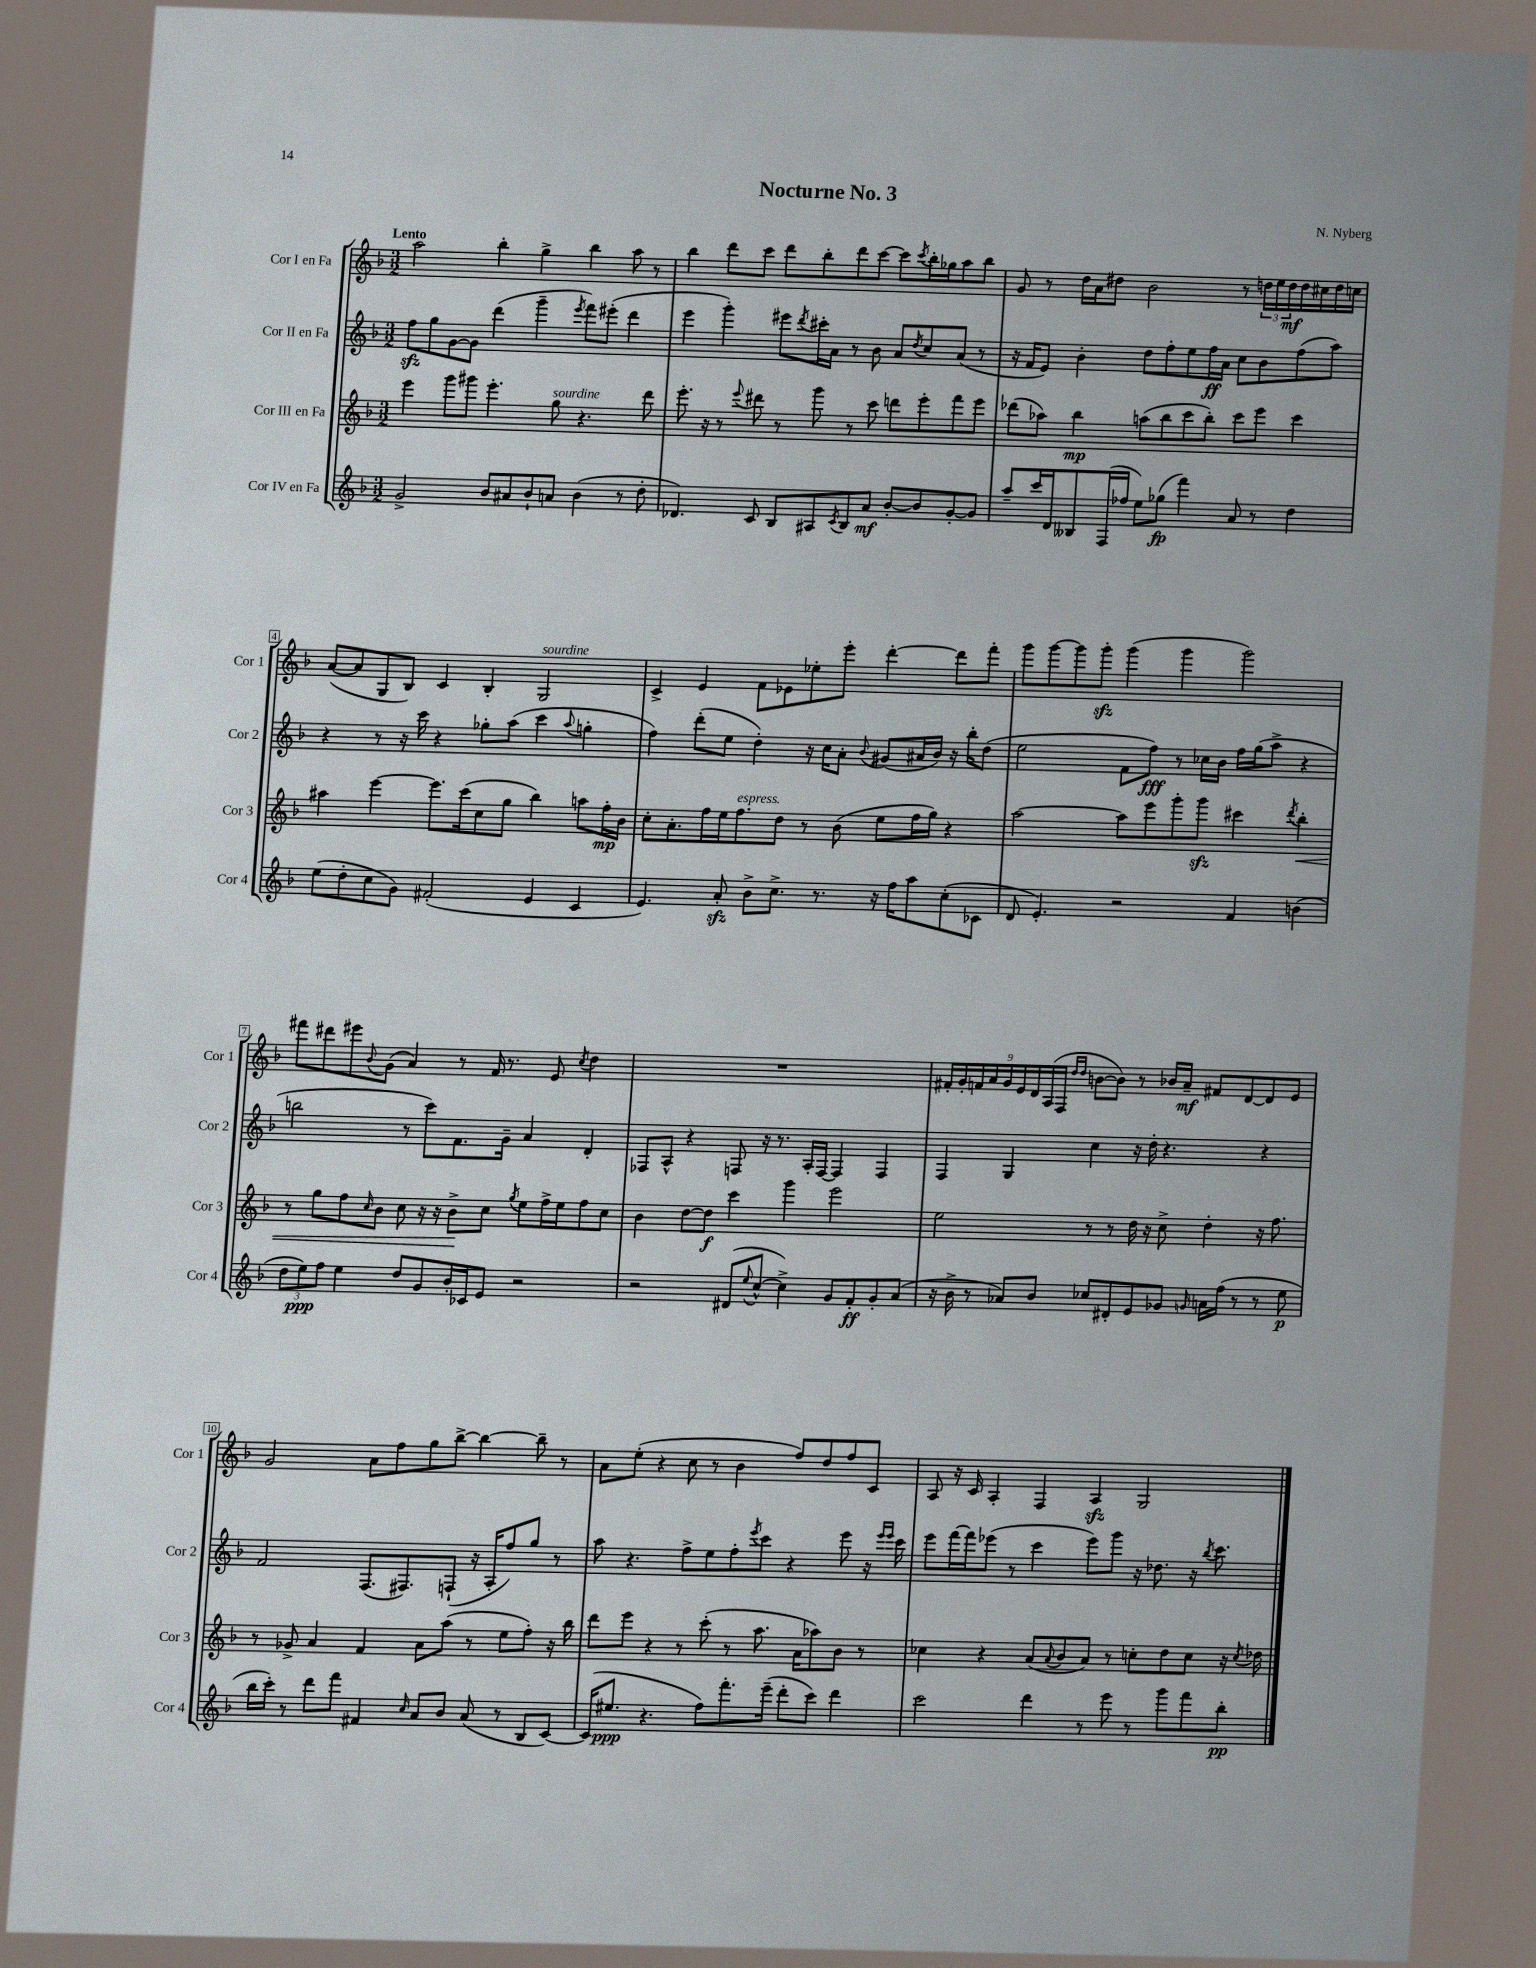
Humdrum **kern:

**kern	**kern	**kern	**kern
*staff4	*staff3	*staff2	*staff1
*clefG2	*clefG2	*clefG2	*clefG2
*k[b-]	*k[b-]	*k[b-]	*k[b-]
*M3/2	*M3/2	*M3/2	*M3/2
2g^/	4eee\	8ff\L	2aa\
.	.	8gg\	.
.	8ggg\L	[8g\	.
.	8ggg#\J	8g\]J	.
8b-/L	4.eee'\	(4ddd\	4bb-'\
8a#/	.	.	.
8b-`/	.	4ggg~\	4gg^\
8a/J	8gg\	.	.
.	.	8qeee/	.
(4b-\	4.r	8fff\L)	4bb-\
.	.	(8eee#'\J	.
8r	.	4ddd\	8aa\
8dd'\	8ddd\	.	8r
=	=	=	=
4.d-/)	8.eee'\	4eee\	4bb-\
.	16r	.	.
.	8r	4ggg'\)	8ddd\L
.	8qqeee/	.	.
8c/	8ddd#\	.	8ccc\J
8B-/L	8r	8eee#\L	8ddd\L
.	.	8qddd/	.
8A#/	8ggg\	16ccc#'\L	8bb-'\
.	.	16a\JJ	.
8qc/	.	.	.
8B-/	8r	8r	8ddd\
8a/J	8ccc\	8b-\	[8ccc\J
[8b-'/L	8ddd\L	8a/L	8ccc\]L
.	.	8qdd/	8qccc/
8b-/]	8eee'\	8cc/	16bb-'\L
.	.	.	16gg-\J
[8g'/	8fff\	(8a/J	8aa\
8g/]J	8eee\J	8r	8bb-\J
=	=	=	=
8aa~/L	(8ddd-\L	16r	8g/
.	.	16f/LK	.
16ccc/L	8aa-\J)	8e/J)	8r
16d/J	.	.	.
8B--/	4bb-\	4b-'\	16dd\LL
.	.	.	16a\J
(16F/L	.	.	8dd#\J
16ff-/JJ	.	.	.
8ee\L)	(8aa\L	8dd\L	2b-\
(8gg-\J	8bb-\	8ff'\	.
4fff\)	8ccc\	8ee\	.
.	8bb-'\J)	16ff\L	.
.	.	16a\JJ	.
8a/	8ccc\L	8cc\L	8r
8r	8eee\J	8b-\	24dd\LL
.	.	.	24ee\
.	.	.	24dd\
4dd\	4ccc\	(8ff\	16dd\
.	.	.	16cc#\
.	.	8aa\J)	16dd\
.	.	.	16cc\JJ
=	=	=	=
(8ee\L	4aa#\	4r	([8a/L
8dd'\	.	.	8a/]
8cc\	[4eee\	8r	8G/
8g\J)	.	16r	8B-/J)
.	.	16ccc\	.
(2f#'/	8.eee\]L	4r	4c/
.	(16ccc\k	.	.
.	8cc\	8gg-'\L	4B-'/
.	8gg\J	(8aa\J	.
4e/	4bb-\)	4ccc\	2G/
.	.	8qqaa/	.
4c/	8aa\L	4gg'\	.
.	16ff'\L	.	.
.	16b-\JJ	.	.
=	=	=	=
4.e/)	8cc'\L	4ff\)	4c^/
.	8.a'\	.	.
.	.	(8ddd'\L	4e/
.	16ff\L	.	.
8a'/	16ee\J	8ee\J	.
.	8.ff\	.	.
8b-^\L	.	4dd'\)	8f\L
8.cc^\J	8dd\J	.	8e-\
.	8r	16r	8ee-'\
8.r	.	16cc\LK	.
.	(8b-\	8a'\J	8eee'\J
.	.	8qqb-/	.
16r	8ee\L	(8g#/L	[4ddd'\
16ff\LK	.	.	.
8aa\	16ff\L	16a#/L	.
.	16gg\JJ)	16b-/JJ)	.
(8cc'\	4r	16r	8ddd\]L
.	.	16bb-'\LK	.
8c-\J	.	(8dd\J	8fff'\J
=	=	=	=
8d/	[2aa\	2ee\	8ggg\L
4.e'/)	.	.	[8ggg\
.	.	.	8ggg\]
.	.	.	8ggg'\J
2r	8aa\]L	8f\L	(4ggg\
.	8eee\	8ff\J)	.
.	8ggg'\	8r	4ggg\
.	8ggg\J	16cc-\LL	.
.	.	16b-\JJ	.
4f/	4ccc#\	16ff\LL	2ggg\)
.	.	(16gg\J	.
.	.	8aa^\J	.
.	8qddd/	.	.
(4b\	4bb-'\	4r	.
=	=	=	=
12dd\L	8r	2bb\	8fff#\L
12ee\)	.	.	.
.	8gg\L	.	8ddd#\
12ff\J	.	.	.
4ee\	8ff\	.	8eee#\
.	16qqcc/	.	8qqb-/
.	8b-\J	.	(8g\J
8dd/L	8cc\	8r	4a/)
8g/	16r	8ccc\L)	.
.	16r	.	.
16b-'/L	8b-^\L	8.f\	8r
16c-/J	.	.	.
8e/J	8cc\J	.	16f/
.	.	16g~\Jk	8.r
.	8qgg/	.	.
2r	8ee\L	4a/	.
.	16ff^\L	.	8e/
.	16ee\J	.	.
.	.	.	8qcc/
.	8ff\	4d'/	4dd\
.	8cc\J	.	.
=	=	=	=
2r	4b-\	8F-/L	1.r
.	.	8A^^/J	.
.	[8dd\L	4r	.
.	8dd\]J	.	.
(8d#/L	4ccc\	8F/	.
8qqee/	.	.	.
[8cc^^/J	.	16r	.
.	.	8.r	.
4cc^\])	4ggg\	.	.
.	.	16A'/LL	.
.	.	[16F/JJ	.
8g/L	2eee\	4F/]	.
8f'/	.	.	.
8g'/	.	4F/	.
(8a/J	.	.	.
=	=	=	=
16r	2ee\	4F/	18f#'/LL
.	.	.	18g'/
16b-^\	.	.	.
.	.	.	18f/
8r	.	.	.
.	.	.	18a/
.	.	.	18g/
8a-/L)	.	4G/	.
.	.	.	18e/
.	.	.	18d/
8b-/J	.	.	.
.	.	.	(18A/
.	.	.	18F/JJ
.	.	.	16qqdd/LL
.	.	.	16qqdd/JJ
8cc-/L	8r	4cc\	[8b\L
8d#'/	8r	.	8b\]J)
8e/	16dd\	16r	8r
.	16r	16dd'\	.
8g-/J	8cc^\	4.r	16b-/LL
.	.	.	16a~/JJ
16qqg/	.	.	.
16a\LL	4dd'\	.	8f#/L
(16ff\JJ	.	.	.
8r	.	.	[8d/
8r	16r	4r	8d/]
.	8.ff\	.	.
8ee\	.	.	8e/J
=	=	=	=
16bb-\LL	8r	2f/	2g/
16ccc'\JJ)	.	.	.
8r	8g-^/	.	.
8ddd\L	4a/	.	.
8fff\J	.	.	.
4f#/	4f/	(8.F/L	8a\L
.	.	.	8ff\
.	.	8.F#/)	.
16qqcc/	.	.	.
8a/L	8a\L	.	8gg\
8b-/J	(8aa\J	(8F`/J	[8bb-^\J
(8a/	8r	16r	4bb-\_
.	.	16A'/LK	.
8r	8ee\L	8ff/)	.
8B-/L	8ff'\J)	8gg/J	8bb-~\]
[8c/J)	16r	8r	8r
.	16bb-\	.	.
=	=	=	=
(16c/]LK	8ddd\L	8aa\	8a\L
8.ee#/J	.	.	.
.	8eee\J	4.r	(8ee'\J
4.r	4r	.	4r
.	8r	8ff^\L	8cc\
8ff\L)	(8ccc'\	8ee\	8r
8.fff'\	8r	8ff'\	4b-\
.	.	8qeee/	.
.	8.aa\	8ccc\J	.
(16eee~\Jk	.	.	.
8ddd'\L	.	4r	8ff/L)
.	16a\LK	.	.
8ccc\J)	8aa-\)	.	8dd/
4ddd\	8b-\J	8eee\	8ff/
.	8r	16r	8c/J
.	.	16qqeee/LL	.
.	.	16qqeee/JJ	.
.	.	16ccc\	.
=	=	=	=
2ccc\	4cc-\	8eee\L	8A/
.	.	[16fff\L	16r
.	.	16fff\]J	16c/
.	4r	(8eee-\J	4A'/
.	.	8r	.
4ddd\	(8a/L	4ccc\	4F/
.	8qqa/	.	.
.	8b-/	.	.
8r	8a/J)	8eee-\L)	4A/
8eee\	8r	8ggg\J	.
8r	8cc'\L	16r	2G/
.	.	8.dd-\	.
8ggg\L	8dd\	.	.
8fff\	8cc\J	16r	.
.	.	8qbb-/	.
.	.	8.ccc\	.
8bb-'\J	16r	.	.
.	8qcc/	.	.
.	16dd-\	.	.
==	==	==	==
*-	*-	*-	*-
